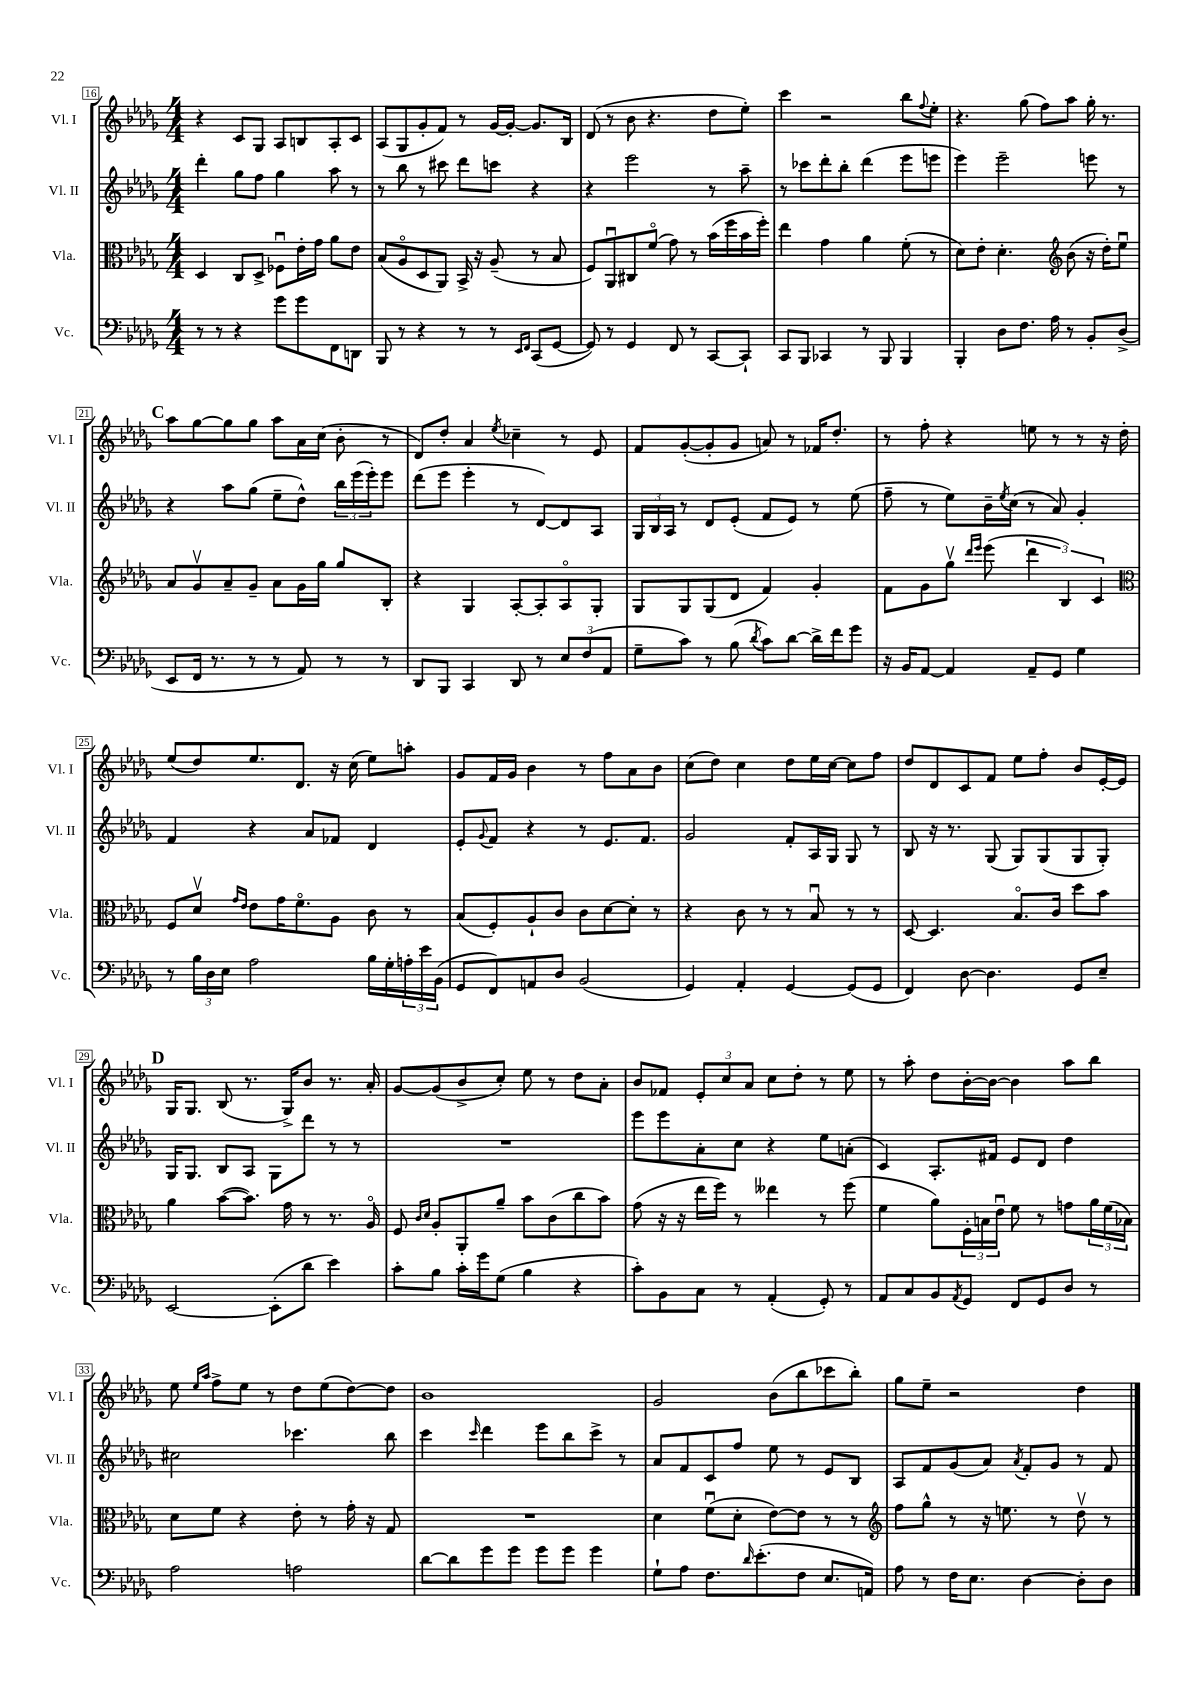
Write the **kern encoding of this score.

**kern	**kern	**kern	**kern
*staff4	*staff3	*staff2	*staff1
*clefF4	*clefC3	*clefG2	*clefG2
*k[b-e-a-d-g-]	*k[b-e-a-d-g-]	*k[b-e-a-d-g-]	*k[b-e-a-d-g-]
*M4/4	*M4/4	*M4/4	*M4/4
8r	4D-/	4ddd-'\	4r
8r	.	.	.
4r	8C/L	8gg-\L	8c/L
.	8D-^/J	8ff\J	8G-/J
8g-\L	8F-u\L	4gg-\	8A-/L
8g-\	16e-'\L	.	8B/
.	16g-\JJ	.	.
8FF\	8a-\L	8aa-\	8A-'/
8DD\J	8e-\J	8r	8c/J
=	=	=	=
8BBB-/	(8B-/L	8r	(8A-/L
8r	8A-o/	8bb-\	8G-/
4r	8D-/	8r	8g-'/
.	8AA-/J)	8ccc#\	8f/J)
8r	16BB-^/	8ddd-\L	8r
.	16r	.	.
8r	(8A-~/	8ccc\J	[16g-/LL
.	.	.	16g-'/_JJ
16qqEE-/LL	.	.	.
16qqFF/JJ	.	.	.
(8CC/L	8r	4r	8.g-/]L
[8GG-/J	8B-/	.	.
.	.	.	16B-/Jk
=	=	=	=
8GG-/])	8F/L)	4r	(8d-/
8r	8AA-u/	.	8r
4GG-/	8C#/	2eee-\	8b-\
.	(8fo/J	.	4.r
8FF/	8g-\)	.	.
8r	8r	.	.
[8CC/L	(16b-\LL	8r	8dd-\L
.	16ff\	.	.
8CC`/]J	16b-\	8aa-~\	8ee-'\J)
.	16ff'\JJ)	.	.
=	=	=	=
8CC/L	4ee-\	8r	4ccc\
8BBB-/J	.	8ccc-\L	.
4CC-/	4g-\	8ddd-'\	2r
.	.	8bb-'\J	.
8r	4a-\	(4ddd-\	.
8BBB-/	.	.	.
4BBB-/	(8f'\	8eee-\L	8bb-\L
.	.	.	8qqff/
.	8r	8eee\J	8ee-'\J
=	=	=	=
4BBB-'/	8d-\L)	4eee-\)	4.r
.	8e-'\J	.	.
8D-\L	4.d-'\	2eee-~\	.
8.F\J	.	.	(8gg-\
.	.	.	8ff\L)
16A-\	.	.	.
*	*clefG2	*	*
8r	(8b-\	.	8aa-\J
8BB-'/L	16r	8eee\	16gg-'\
.	16dd-'\LK)	.	8.r
(8D-^/J	8ee-u\J	8r	.
=	=	=	=
8EE-/L	8a-/L	4r	8aa-\L
16FF/Jk	8g-v/	.	[8gg-\
8.r	.	.	.
.	8a-~/	8aa-\L	8gg-\]
8r	8g-~/J	(8gg-\J	8gg-\J
8r	8a-\L	8ee-~\L	8aa-\L
8AA-/)	16g-\L	8dd-^^\J)	16a-\L
.	16gg-\JJ	.	(16cc\JJ
8r	8gg-/L	24bb-\LL	8b-'\
.	.	(24eee-\	.
.	.	24eee-'\J)	.
8r	8B-'/J	8eee-\J	8r
=	=	=	=
8DD-/L	4r	(8ddd-\L	8d-/L)
8BBB-/J	.	8eee-\J	8dd-'/J
4CC/	4G-/	4eee-'\	4a-/
.	.	.	8qee-/
8DD-/	[8A-'/L	8r	4cc-~\
8r	8A-'/]	[8d-/L)	.
12E-/L	8A-o/	8d-/]	8r
(12F/	.	.	.
.	8G-'/J	8A-/J	8e-/
12AA-/J	.	.	.
=	=	=	=
8G-~\L	8G-/L	24G-/LL	8f/L
.	.	24B-/	.
.	.	24A-/JJ	.
8c\J)	8G-/	8r	([8g-'/
8r	(8G-/	8d-/L	8g-'/]
(8B-\	8d-/J	(8e-'/J	8g-/J
8qd-/	.	.	.
8c\L)	4f/)	8f/L	8a/)
[8d-\J	.	8e-/J)	8r
16d-^\]LL	4g-'/	8r	16f-/LK
16f\J	.	.	8.dd-'/J
8g-\J	.	(8ee-\	.
=	=	=	=
16r	8f\L	8ff~\	8r
16BB-/LK	.	.	.
[8AA-/J	8g-\	8r	8ff'\
4AA-/]	8gg-v\J	8ee-\L)	4r
.	16qqddd-/LL	.	.
.	16qqeee-/JJ	.	.
.	(8eee-\	16b-~\L	.
.	.	8qee-/	.
.	.	(16cc\JJ	.
8AA-~/L	6ddd-\	8r	8ee\
8GG-/J	.	8a-/)	8r
.	6B-/)	.	.
4G-\	.	4g-'/	8r
.	6c/	.	.
.	.	.	16r
.	.	.	16dd-'\
=	=	=	=
*	*clefC3	*	*
8r	8F/L	4f/	(8ee-/L
24B-\LL	8d-v/J	.	8dd-/)
24D-\	.	.	.
24E-\JJ	.	.	.
.	16qqg-/LL	.	.
.	16qqe-/JJ	.	.
2A-\	8e-\L	4r	8.ee-/
.	16g-\K	.	.
.	8.fo\	.	8.d-/J
.	.	8a-/L	.
.	8A-\J	8f-/J	16r
.	.	.	(16cc\
16B-\LL	8c\	4d-/	8ee-\L)
16G-'\	.	.	.
24A'\	8r	.	8aa'\J
24e-\	.	.	.
(24BB-\JJ	.	.	.
=	=	=	=
8GG-/L	(8B-/L	8e-'/L	8g-/L
.	.	8qqg-/	.
8FF/)	8F'/)	8f/J	16f/L
.	.	.	16g-/JJ
8AA/	8A-`/	4r	4b-\
8D-/J	8c/J	.	.
(2BB-/	8c\L	8r	8r
.	[8d-\	8.e-/L	8ff\L
.	8d-'\]J	.	8a-\
.	.	8.f/J	.
.	8r	.	8b-\J
=	=	=	=
4GG-/)	4r	2g-/	(8cc\L
.	.	.	8dd-\J)
4AA-'/	8c\	.	4cc\
.	8r	.	.
[4GG-/	8r	8f'/L	8dd-\L
.	8B-u/	16A-/L	16ee-\L
.	.	16G-/JJ	[16cc\JJ
(8GG-/]L	8r	8G-/	8cc\]L
8GG-/J	8r	8r	8ff\J
=	=	=	=
4FF/)	[8D-/	8B-/	8dd-/L
.	4.D-/]	16r	8d-/
.	.	8.r	.
[8D-\	.	.	8c/
4.D-\]	.	(8G-/	8f/J
.	8.B-o/L	8G-/L)	8ee-\L
.	.	(8G-/	8ff'\J
.	16c/Jk	.	.
8GG-/L	8dd-\L	8G-/	8b-/L
8E-~/J	8b-\J	8G-'/J)	[16e-'/L
.	.	.	16e-/]JJ
=	=	=	=
[2EE-/	4a-\	16G-/LK	16G-/LK
.	.	8.G-/J	8.G-/J
.	([8b-\L	8B-/L	(8B-/
.	8.b-\]J)	8A-/J	8.r
(8EE-'\]L	.	8G-\L	.
.	16g-\	.	16G-^/LK)
8d-\J	8r	8ddd-\J	8b-/J
4e-\)	8.r	8r	8.r
.	.	8r	.
.	16A-o/	.	16a-'/
=	=	=	=
8c'\L	8F/	1r	[8g-/L
.	16qqc/LL	.	.
.	16qqd-/JJ	.	.
8B-\J	8A-'/L	.	(8g-/]
16c'\LL	8AA-'/	.	8b-^/
16g-\J	.	.	.
(8G-\J	8a-~/J	.	8cc'/J)
4B-\	8b-\L	.	8ee-\
.	(8c\	.	8r
4r	8cc\	.	8dd-\L
.	8b-\J)	.	8a-'\J
=	=	=	=
8c'\L)	(8g-\	8eee-\L	8b-/L
8BB-\	16r	8eee-\	8f-/J
.	16r	.	.
8C\J	16ee-\LL	8a-'\	12e-'/L
.	16ff\JJ)	.	.
.	.	.	12cc/
8r	8r	8cc\J	.
.	.	.	12a-/J
(4AA-'/	4ee--\	4r	8cc\L
.	.	.	8dd-'\J
8GG-'/)	8r	8ee-\L	8r
8r	(8ff\	(8a'\J	8ee-\
=	=	=	=
8AA-/L	4f\	4c/)	8r
8C/	.	.	8aa-'\
8BB-/	8a-\L)	8.A-'/L	8dd-\L
8qAA-/	.	.	.
8GG-/J	24F'\L	.	[16b-'\L
.	24B\	.	.
.	.	16f#/Jk	16b-\_JJ
.	24e-u\JJ	.	.
8FF/L	8f\	8e-/L	4b-\]
8GG-/	8r	8d-/J	.
8D-/J	8g\L	4dd-\	8aa-\L
8r	24a-\L	.	8bb-\J
.	(24f\	.	.
.	24B-\JJ)	.	.
=	=	=	=
2A-\	8d-\L	2cc#\	8ee-\
.	.	.	16qqee-/LL
.	.	.	16qqaa-/JJ
.	8f\J	.	8ff^\L
.	4r	.	8ee-\J
.	.	.	8r
2A\	8e-'\	4.ccc-\	8dd-\L
.	8r	.	(8ee-\
.	16g-'\	.	[8dd-\)
.	16r	.	.
.	8G-/	8bb-\	8dd-\]J
=	=	=	=
[8d-\L	1r	4ccc\	1b-
8d-\]	.	.	.
.	.	16qqccc/	.
8g-\	.	4ddd-\	.
8g-\J	.	.	.
8g-\L	.	8eee-\L	.
8g-\J	.	8bb-\	.
4g-\	.	8ccc^\J	.
.	.	8r	.
=	=	=	=
8G-`\L	4d-\	8a-/L	2g-/
8A-\J	.	8f/	.
8.F\L	(8fu\L	8c/	.
.	8d-'\J	8ff/J	.
16qqd-/	.	.	.
(8.e-'\	.	.	.
.	[8e-\L)	8ee-\	(8b-\L
8F\J	8e-\]J	8r	8bb-\
8.E-/L	8r	8e-/L	8ccc-\
.	8r	8B-/J	8bb-'\J)
16AA/Jk)	.	.	.
=	=	=	=
*	*clefG2	*	*
8A-\	8ff\L	8A-/L	8gg-\L
8r	8gg-^^\J	8f/	8ee-~\J
16F\LK	8r	(8g-/	2r
8.E-\J	.	.	.
.	16r	8a-/J)	.
.	8.ee\	.	.
.	.	8qa-/	.
[4D-\	.	8f'/L	.
.	8r	8g-/J	.
8D-'\]L	8dd-v\	8r	4dd-\
8D-\J	8r	8f/	.
==	==	==	==
*-	*-	*-	*-
